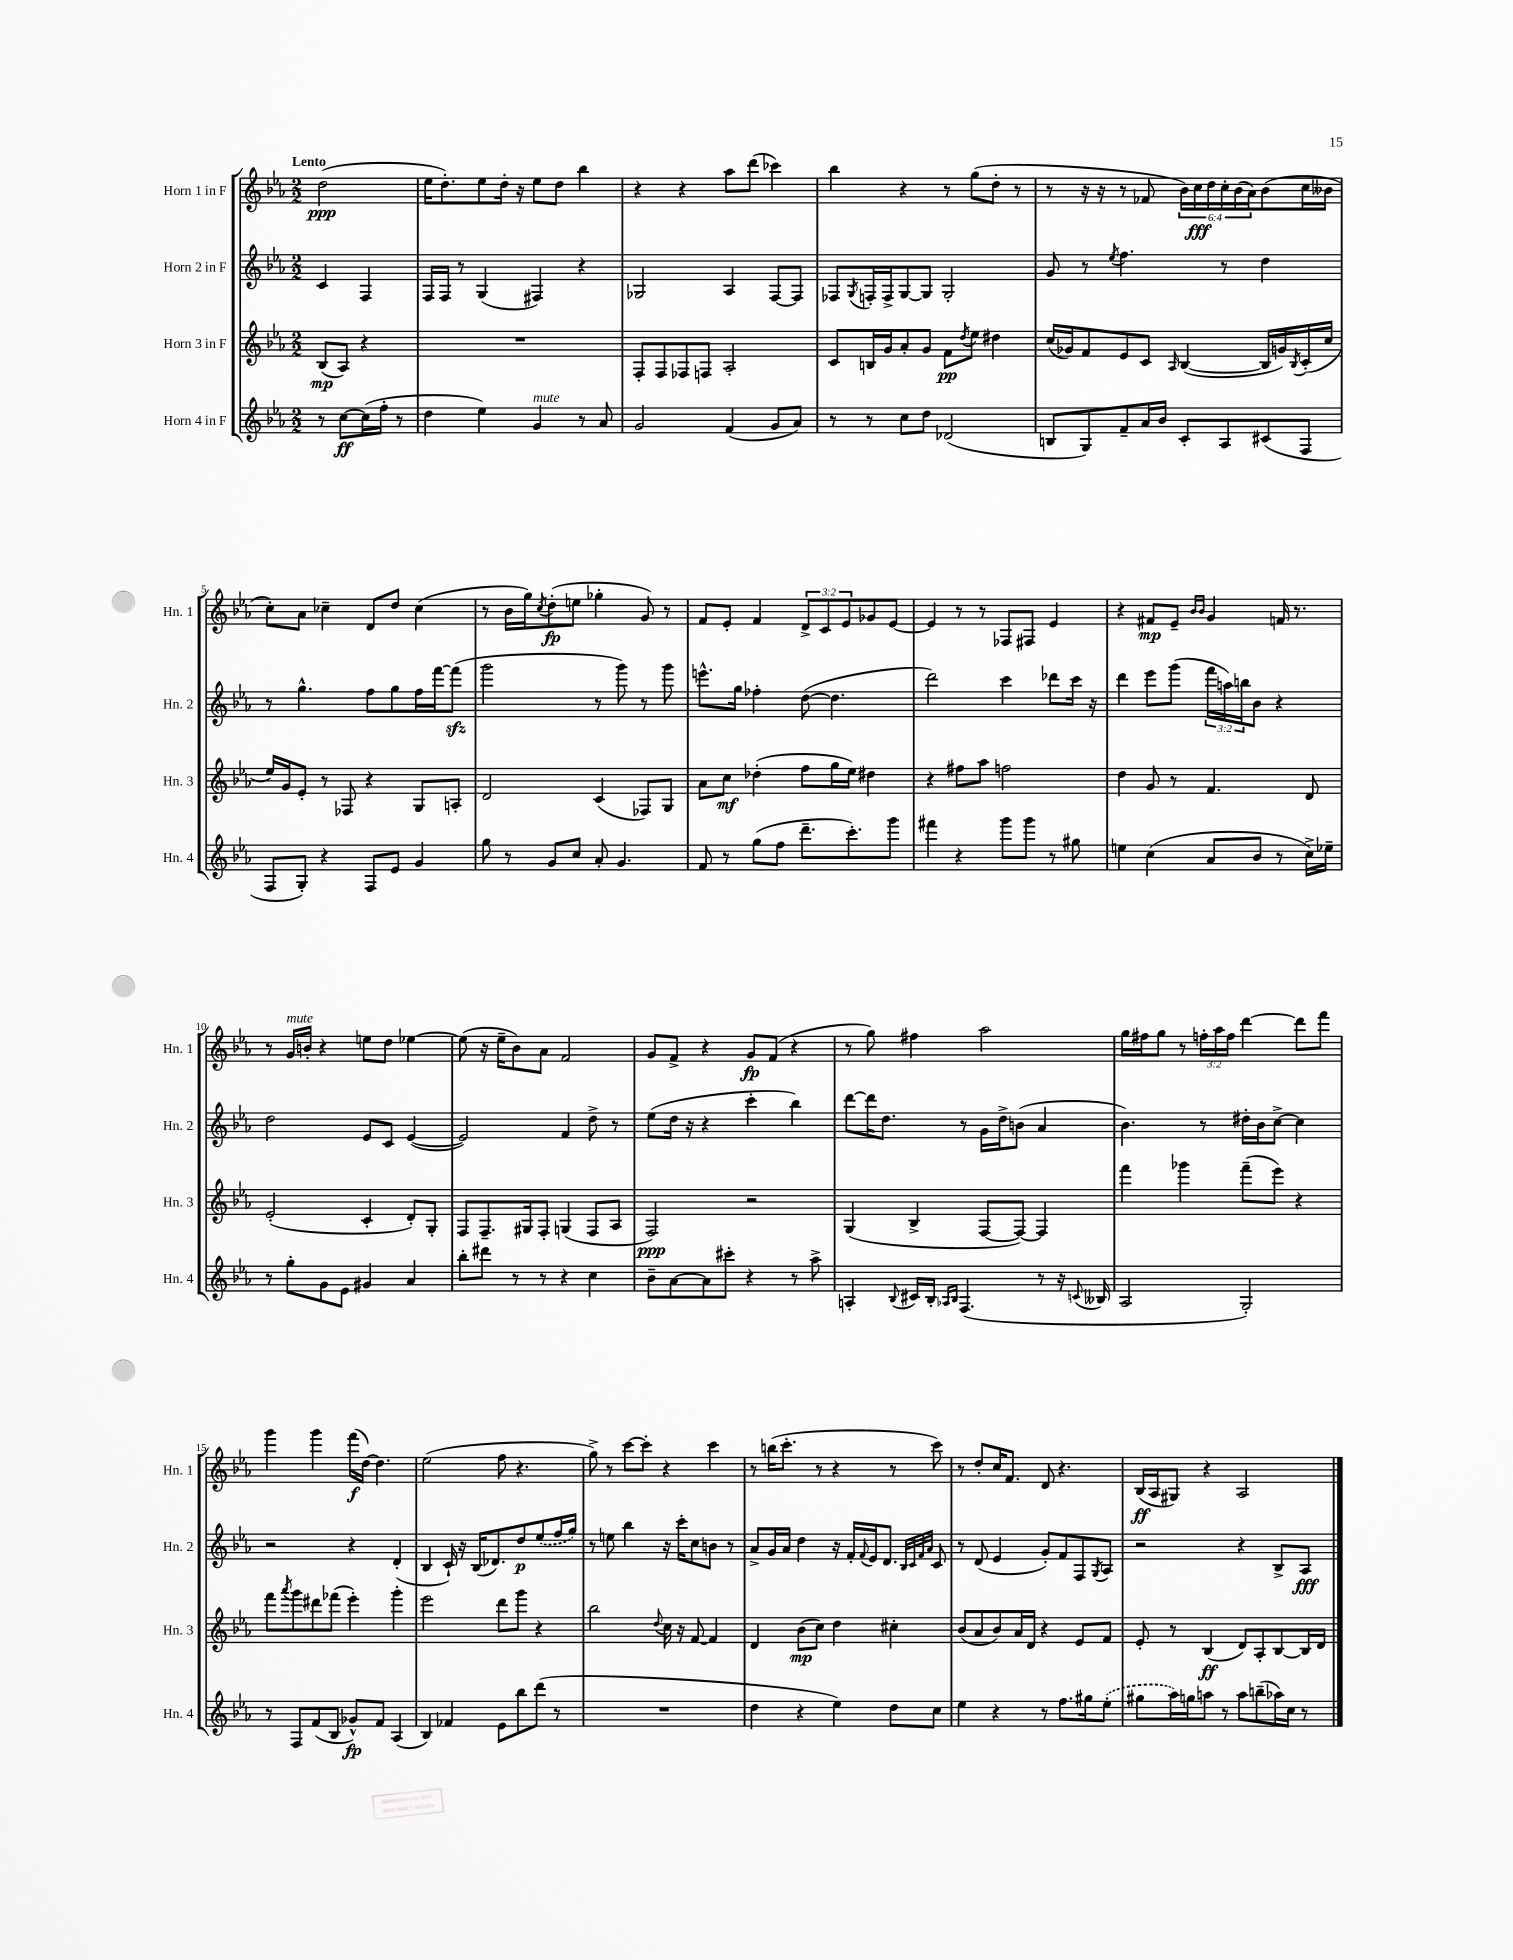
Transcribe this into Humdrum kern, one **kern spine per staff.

**kern	**kern	**kern	**kern
*staff4	*staff3	*staff2	*staff1
*clefG2	*clefG2	*clefG2	*clefG2
*k[b-e-a-]	*k[b-e-a-]	*k[b-e-a-]	*k[b-e-a-]
*M2/2	*M2/2	*M2/2	*M2/2
8r	(8B-	4c	(2dd
[8cc	8A-)	.	.
(16cc]	4r	4F	.
16ff'	.	.	.
8r	.	.	.
=	=	=	=
4dd	1r	16F	16ee-
.	.	16F	8.dd')
.	.	8r	.
4ee-)	.	(4G	8ee-
.	.	.	16dd'
.	.	.	16r
4g	.	4F#)	8ee-
.	.	.	8dd
8r	.	4r	4bb-
8a-	.	.	.
=	=	=	=
2g	8F'	2G-	4r
.	8F	.	.
.	8F-	.	4r
.	8F	.	.
(4f	2A-'	4A-	8aa-
.	.	.	(8ddd
8g	.	[8F	4ccc-)
8a-)	.	8F]	.
=	=	=	=
8r	8c	8F-	4bb-
.	.	8qG	.
8r	16B	16F'	.
.	16g	16F^	.
8cc	8a-'	[8G	4r
8dd	8g	8G]	.
(2d-	8f	2G'	8r
.	8qdd	.	.
.	8ee-	.	(8gg
.	4dd#	.	8dd'
.	.	.	8r
=	=	=	=
8B	(16cc	8g	8r
.	16g-)	.	.
8G)	8f	8r	16r
.	.	.	16r
.	.	8qee-	.
8f~	8e-	4.ff	8r
16a-	8c	.	8f-
16b-	.	.	.
.	16qqA-	.	.
8c'	([4B-	.	24b-)
.	.	.	24cc
.	.	.	24dd
8A-	.	8r	24cc'
.	.	.	(24b-
.	.	.	24a-)
(8c#	16B-]	4dd	(8b-
.	16g)	.	.
.	8qB-	.	.
8F	(16c'	.	16cc
.	16cc	.	16b--
=	=	=	=
8F	16ee-)	8r	8cc')
.	16g	.	.
8G')	8e-'	4.gg^^	8a-
4r	8r	.	4cc-~
.	8F-	.	.
8F	4r	8ff	8d
8e-	.	8gg	8dd
4g	8G	16ff	(4cc-
.	.	[16fff	.
.	8A'	(8fff]	.
=	=	=	=
8gg	2d	2ggg	8r
8r	.	.	16b-
.	.	.	16gg)
.	.	.	8qcc
8g	.	.	(8dd'
8cc	.	.	8ee
8a-'	(4c	8r	4gg-'
4.g	.	8ggg)	.
.	8F-)	8r	8g)
.	8G	8ggg	8r
=	=	=	=
8f	8a-	8.eee^^	8f
8r	8cc	.	8e-'
.	.	16gg	.
(8gg	(4dd-'	4ff-'	4f
8ff	.	.	.
8.ddd~	8ff	([8dd	12d^
.	.	.	12c
.	16gg	4.dd]	.
.	.	.	12e-
8.ccc')	16ee-)	.	.
.	4dd#	.	8g-
8ggg	.	.	[8e-
=	=	=	=
4fff#	4r	2ddd)	4e-]
4r	8ff#	.	8r
.	8aa-	.	8r
8ggg	2ff	4ccc	8F-
8ggg	.	.	8F#
8r	.	8ddd-	4e-
8gg#	.	16ccc	.
.	.	16r	.
=	=	=	=
4ee	4dd	4ddd	4r
(4cc	8g	8eee-	8f#
.	8r	(8ggg	8e-~
.	.	.	16qqb-
.	.	.	16qqb-
8a-	4.f	24fff	4g
.	.	24aa)	.
.	.	24bb	.
8b-	.	8b-	.
8r	.	4r	16f
.	.	.	8.r
16cc^)	8d	.	.
16ee-~	.	.	.
=	=	=	=
8r	(2e-'	2dd	8r
8gg'	.	.	16g
.	.	.	16b'
8g	.	.	4r
8e-	.	.	.
4g#	4c'	8e-	8ee
.	.	8c	8dd
4a-	8d')	([4e-	[4ee-
.	8G'	.	.
=	=	=	=
8bb-'	8F	2e-])	(8ee-]
8ddd#	8.F~	.	16r
.	.	.	16ee-~
8r	.	.	8b-)
.	16G#	.	.
8r	8F'	.	8a-
4r	(4G	4f	2f
4cc	8F	8dd^	.
.	8A-	8r	.
=	=	=	=
8b-~	2F)	(8ee-	8g
[8a-	.	16dd	8f^
.	.	16r	.
8a-]	.	4r	4r
8ccc#'	.	.	.
4r	2r	4ccc'	8g
.	.	.	(8f
8r	.	4bb-)	4r
8aa-^	.	.	.
=	=	=	=
4A'	(4G	[8ddd	8r
.	.	16ddd]	8gg)
.	.	8.dd	.
8qqB-	.	.	.
16c#	4B-^	.	4ff#
16B-'	.	.	.
16qqA-	.	.	.
16qqB-	.	.	.
(4.F	.	8r	.
.	[8F	16g	2aa-
.	.	16dd^	.
.	8F_)	(8b	.
8r	4F]	4a-	.
16r	.	.	.
8qqc	.	.	.
16B--	.	.	.
=	=	=	=
2A-	4fff	4.b-)	16gg
.	.	.	16ff#
.	.	.	8gg
.	4ggg-	.	8r
.	.	8r	24ff'
.	.	.	24aa-
.	.	.	24ff
2G')	(8fff~	16dd#'	[4ddd
.	.	16b-	.
.	8eee-)	[8cc^	.
.	4r	4cc]	8ddd]
.	.	.	8fff
=	=	=	=
8r	8fff	2r	4ggg
.	8qaaa-	.	.
8F	8ggg	.	.
(8f	8ddd#	.	4ggg
8B-	(8fff-	.	.
8g-^^)	4eee-')	4r	(16fff
.	.	.	[16dd)
8f	.	.	4.dd]
(4A-	4ggg'	(4d'	.
=	=	=	=
4B-)	2eee-	4B-	(2ee-
4f-	.	16c`)	.
.	.	16r	.
.	.	(16B-	.
.	.	8.d-)	.
8e-	8ddd	.	8ff
8bb-	8ggg	8dd	4.r
(8ddd	4r	(8ee-	.
8r	.	16ff	.
.	.	16gg)	.
=	=	=	=
1r	2bb-	8r	8gg^)
.	.	8ee	8r
.	.	4bb-	[8ccc
.	.	.	8ccc']
.	8qqdd	.	.
.	16cc	16r	4r
.	16r	16ccc'	.
.	[8f	8cc	.
.	4f]	8b	4ccc
.	.	8r	.
=	=	=	=
4dd	4d	8a-^	8r
.	.	16g	(16bb
.	.	16a-	8.ccc'
4r	(8b-	4dd	.
.	8cc)	.	8r
4ee-)	4dd	16r	4r
.	.	16f'	.
.	.	8qqf	.
.	.	16e-	.
.	.	8.d	.
8dd	4cc#'	.	8r
.	.	32qqB-	.
.	.	32qqc	.
.	.	32qqf	.
.	.	32qqa-	.
8cc	.	8c	8ccc)
=	=	=	=
4ee-	(8b-	8r	8r
.	8a-	(8d	8dd'
4r	8b-)	4e-	16cc
.	.	.	8.f
.	16a-	.	.
.	16d	.	.
8r	4r	8g')	8d
8.ff	.	8f	4.r
.	8e-	8F	.
16gg#	.	.	.
.	.	8qG	.
(8ee-'	8f	8A-	.
=	=	=	=
8gg#	8e-'	2r	(16B-
.	.	.	16A-
16aa-)	8r	.	8G#)
16gg	.	.	.
8aa	(4B-	.	4r
8r	.	.	.
8aa	8d)	4r	2A-
(8bb~	8A-'	.	.
16aa-)	[8B-	8B-^	.
16cc	.	.	.
8r	16B-]	8A-	.
.	16d	.	.
==	==	==	==
*-	*-	*-	*-
